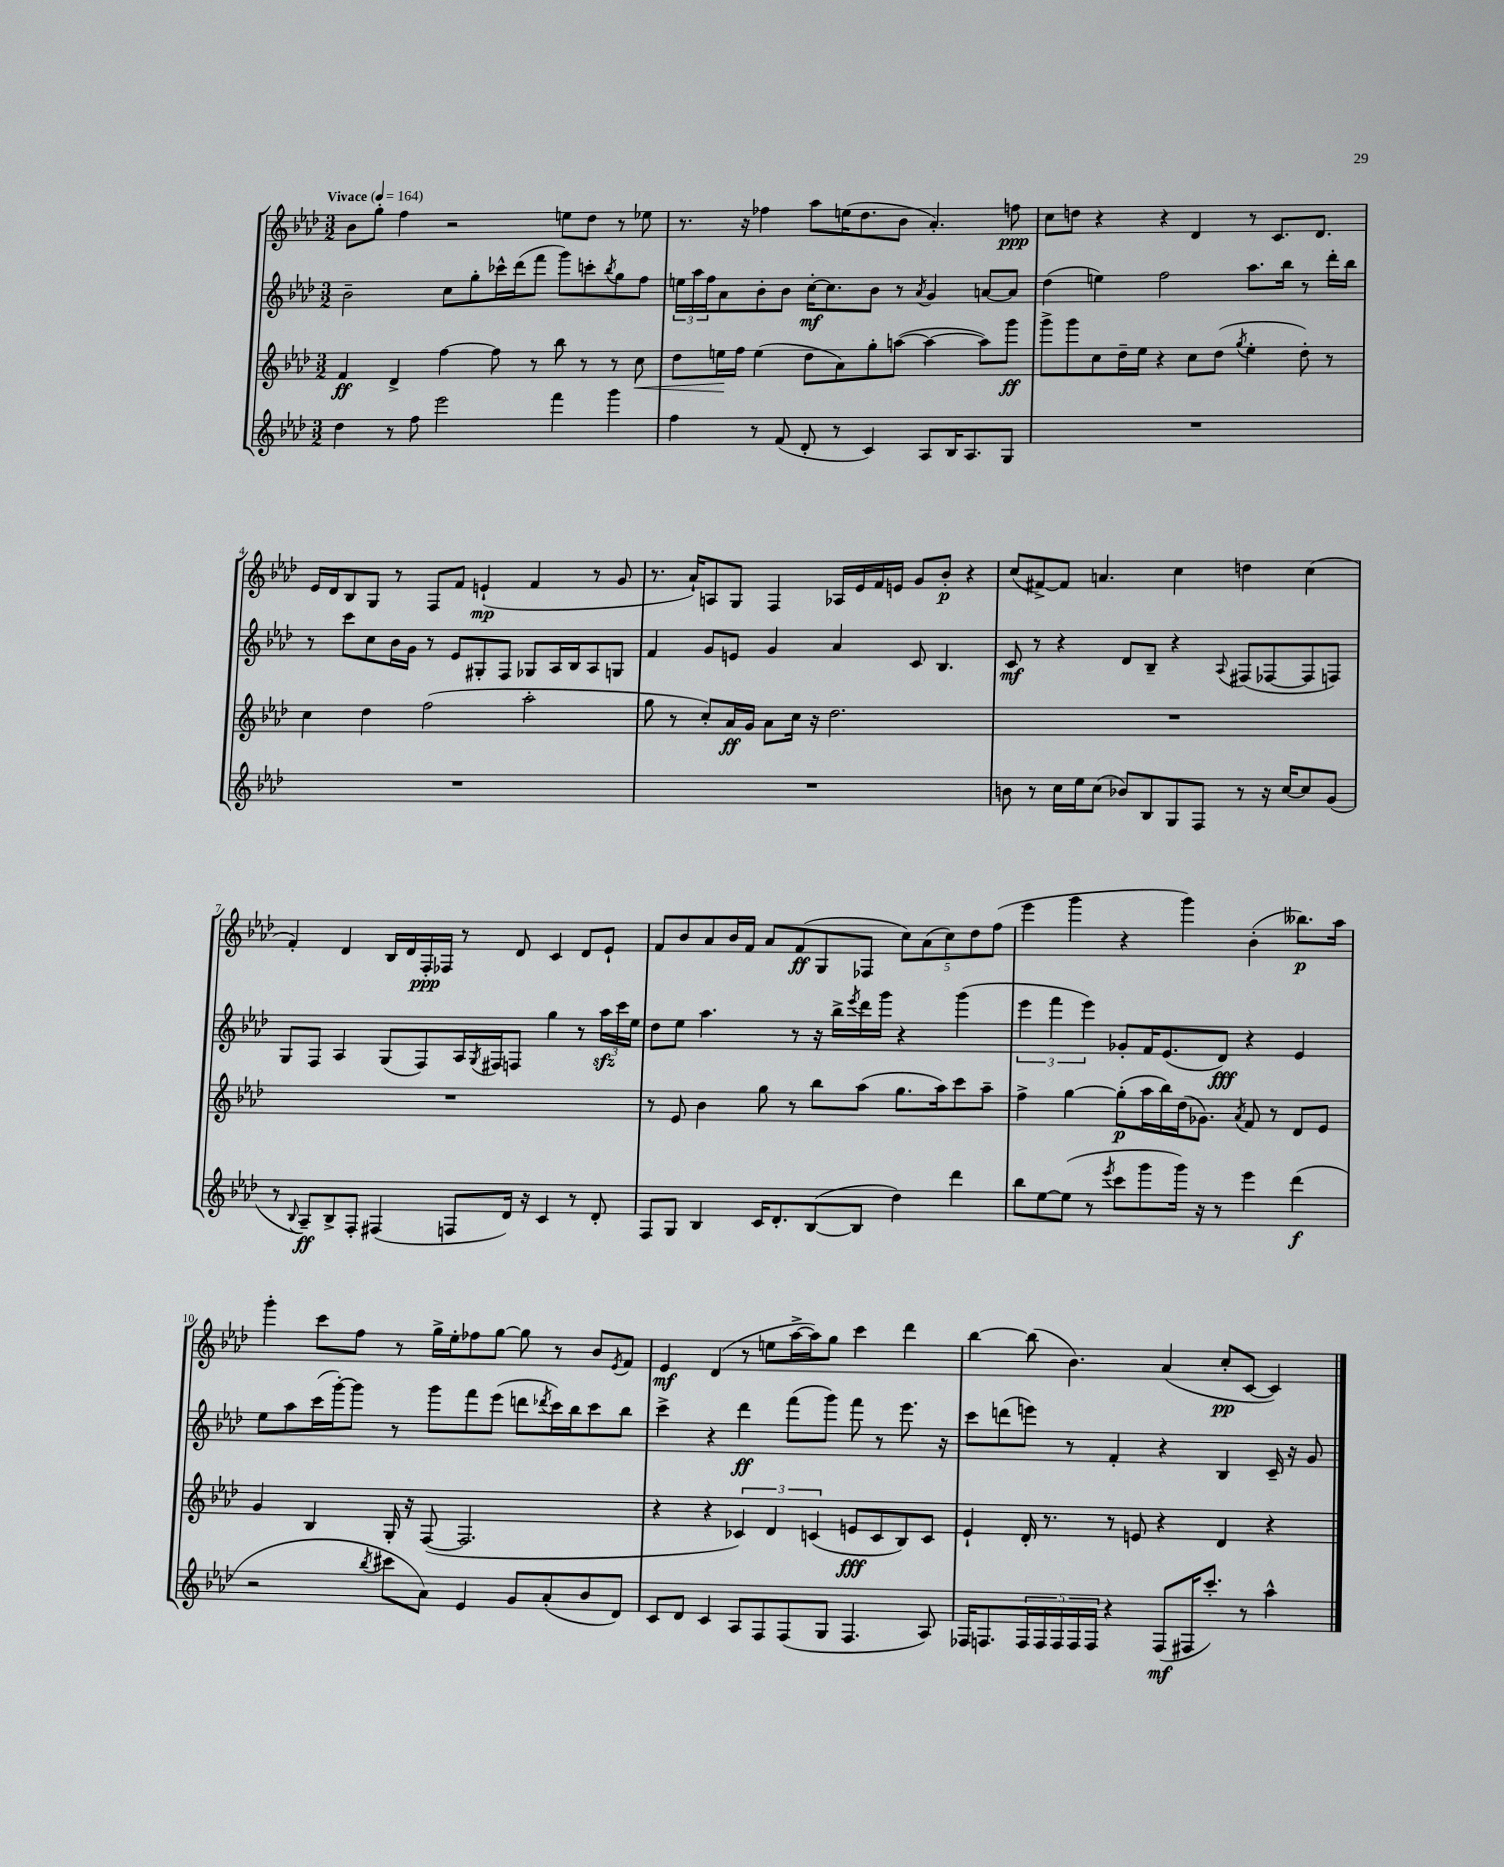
<<
\new StaffGroup <<
\new Staff = "s0" {
    \clef treble \key aes \major \numericTimeSignature \time 3/2 \tempo "Vivace" 4 = 164
    bes'8 g''8-. f''4 r2 e''8 des''8 r8 ees''8 |
    r8. r16 fes''4 aes''8 e''16( des''8. bes'8 aes'4.-.) f''8\ppp |
    c''8 d''8 r4 r4 des'4 r8 c'8. des'8. |
    ees'16 des'16 bes8 g8 r8 f8 f'8 e'4-!\mp( f'4 r8 g'8 |
    r8. aes'16-!) a8 g8 f4 aes16 ees'16 f'16 e'16 g'8 bes'8-.\p r4 |
    c''8( fis'8~->) fis'8 a'4. c''4 d''4 c''4( |
    f'4-.) des'4 bes16 des'16 f16-.\ppp fes16 r8 des'8 c'4 des'8 ees'8-! |
    f'8 bes'8 aes'8 bes'16 f'16 aes'8 f'8\ff( g8 fes8 \tuplet 5/4 { c''8) aes'8( c''8) des''8 f''8( } |
    ees'''4 g'''4 r4 g'''4) bes'4-.( beses''8.\p) aes''16 |
    g'''4-. c'''8 f''8 r8 g''16-> ees''16-. fes''8 g''8~ g''8 r8 bes'8 \acciaccatura { ees'8 } f'8 |
    ees'4\mf des'4( r8 e''8 aes''16~-> aes''16) g''8 c'''4 des'''4 |
    bes''4~ bes''8( bes'4.) aes'4( c''8-.\pp c'8~ c'4) \bar "|." |
}
\new Staff = "s1" {
    \clef treble \key aes \major \numericTimeSignature \time 3/2
    bes'2-- c''8 g''8-. ces'''16-^ des'''16( f'''8 g'''8) c'''8-. \acciaccatura { bes''8 } g''8 f''8 |
    \tuplet 3/2 { e''16 aes''16 f''16 } aes'8 bes'8-. bes'8 c''16~-.\mf c''8. bes'8 r8 \acciaccatura { aes'8 } g'4 a'8~ a'8 |
    des''4( e''4) f''2 aes''8. bes''16 r8 des'''16-. bes''16 |
    r8 c'''8 c''8 bes'16 g'16 r8 ees'8 gis8-. f8 ges8 aes16 bes16 aes8 g8 |
    f'4 g'8 e'8 g'4 aes'4 c'8 bes4. |
    c'8\mf r8 r4 des'8 bes8-- r4 \appoggiatura { aes8 } fis8( fes8~ fes8 f8) |
    g8 f8 aes4 g8( f8) aes16 \acciaccatura { g8 } fis16 f8 g''4 r8 \tuplet 3/2 { aes''16\sfz c'''16 ees''16 } |
    des''8 ees''8 aes''4. r8 r16 bes''16-> \acciaccatura { ees'''8 } des'''16 g'''16 r4 g'''4( |
    \tuplet 3/2 { ees'''4 f'''4 ees'''4) } ges'8-. f'16 ees'8.( des'8\fff) r4 ees'4 |
    ees''8 aes''8 c'''16( g'''16~-.) g'''8 r8 g'''8 f'''8 ees'''8( d'''8 \acciaccatura { des'''8 } c'''16) bes''16 c'''8 bes''8 |
    c'''4-> r4 des'''4\ff f'''8( g'''8) f'''8 r8 ees'''8. r16 |
    c'''8 d'''8( e'''8) r8 f'4-. r4 bes4 c'16-- r16 g'8 \bar "|." |
}
\new Staff = "s2" {
    \clef treble \key aes \major \numericTimeSignature \time 3/2
    f'4\ff des'4-> f''4~ f''8 r8 bes''8 r8 r8 c''8\< |
    des''8 e''16\! f''16 e''4( des''8 aes'8) g''8-. a''8~( a''4~ a''8) g'''8\ff |
    g'''8-> g'''8 c''8 des''16-- ees''16 r4 c''8 des''8( \acciaccatura { g''8 } ees''4-. des''8-.) r8 |
    c''4 des''4 f''2( aes''2-. |
    g''8 r8 c''8-.) aes'16\ff g'16 aes'8 c''16 r16 des''2. |
    R1. |
    R1. |
    r8 ees'8 bes'4 g''8 r8 bes''8 aes''8( g''8. aes''16) c'''8 aes''8-- |
    f''4-> g''4~ g''8-.\p( aes''16 bes''16) des''16( ges'8.) \acciaccatura { aes'8 } f'8 r8 des'8 ees'8 |
    g'4 bes4 g16-. r16 f8~( f2. |
    r4 r4 \tuplet 3/2 { ces'4) des'4 c'4( } e'8\fff c'8 bes8) c'8 |
    ees'4-! des'16-. r8. r8 e'8 r4 des'4 r4 \bar "|." |
}
\new Staff = "s3" {
    \clef treble \key aes \major \numericTimeSignature \time 3/2
    des''4 r8 f''8 ees'''2 f'''4 g'''4 |
    f''4 r8 f'8( des'8-. r8 c'4) aes8 bes16 aes8. g8 |
    R1. |
    R1. |
    R1. |
    b'8 r8 c''16 ees''16 c''8( bes'8) bes8 g8 f8 r8 r16 c''16~ c''8 g'8( |
    r8 \appoggiatura { bes8 } aes8--\ff) bes8-> f8-. fis4( f8 des'16) r16 c'4 r8 des'8-. |
    f8 g8 bes4 c'16 des'8.-. bes8~( bes8 des''4) des'''4 |
    bes''8 ees''8~ ees''8( r8 \acciaccatura { ees'''8 } c'''8 g'''8 g'''16) r16 r8 ees'''4 des'''4\f( |
    r2 \acciaccatura { bes''8 } cis'''8 aes'8) ees'4 g'8 aes'8-.( bes'8 des'8) |
    c'8 des'8 c'4 aes8 f8 f8( g8 f4. aes8) |
    fes16 f8. \tuplet 5/4 { f16 f16 f16 f16 f16 } r4 f8\mf( fis16 c'''8.-.) r8 aes''4-^ \bar "|." |
}
>>
>>
